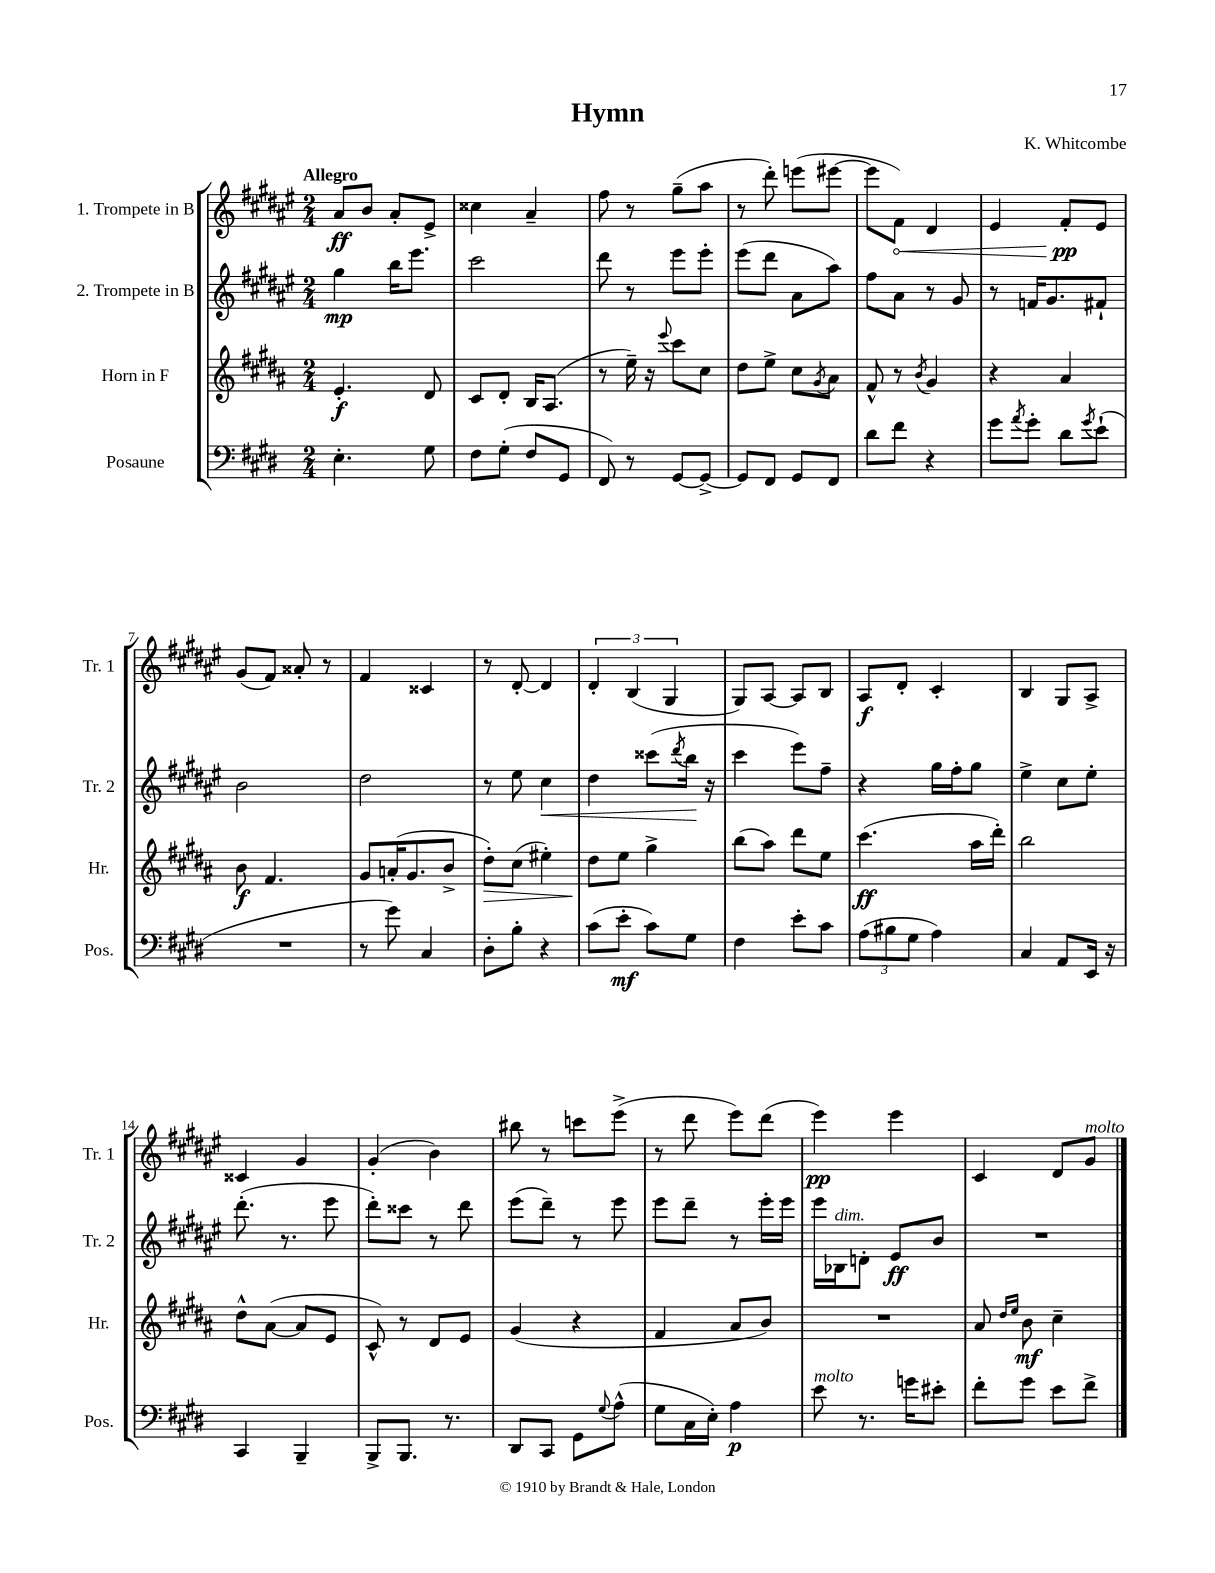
\header { title = "Hymn" composer = "K. Whitcombe" }
<<
\new StaffGroup <<
\new Staff = "s0" \with { instrumentName = "1. Trompete in B" shortInstrumentName = "Tr. 1" } {
    \clef treble \key fis \major \numericTimeSignature \time 2/4 \tempo "Allegro"
    ais'8\ff b'8 ais'8-. eis'8-> |
    cisis''4 ais'4-- |
    fis''8 r8 gis''8--( ais''8 |
    r8 dis'''8-.) e'''8( eis'''8~ |
    eis'''8 \once \override Hairpin.circled-tip = ##t fis'8\<) dis'4 |
    eis'4 fis'8-.\pp\! eis'8 |
    gis'8( fis'8) aisis'8-. r8 |
    fis'4 cisis'4 |
    r8 dis'8~-. dis'4 |
    \tuplet 3/2 { dis'4-. b4( gis4 } |
    gis8) ais8~ ais8 b8 |
    ais8\f dis'8-. cis'4-. |
    b4 gis8 ais8-> |
    cisis'4 gis'4 |
    gis'4-.( b'4) |
    bis''8 r8 c'''8 eis'''8->( |
    r8 dis'''8 eis'''8) dis'''8( |
    eis'''4\pp) eis'''4 |
    cis'4 dis'8 gis'8^\markup { \italic "molto" } \bar "|." |
}
\new Staff = "s1" \with { instrumentName = "2. Trompete in B" shortInstrumentName = "Tr. 2" } {
    \clef treble \key fis \major \numericTimeSignature \time 2/4
    gis''4\mp b''16 eis'''8. |
    cis'''2 |
    dis'''8 r8 eis'''8 eis'''8-. |
    eis'''8( dis'''8 ais'8 ais''8) |
    fis''8 ais'8 r8 gis'8 |
    r8 f'16 gis'8. fis'8-! |
    b'2 |
    dis''2 |
    r8 eis''8 cis''4\< |
    dis''4 cisis'''8( \acciaccatura { dis'''8 } b''16\! r16 |
    cis'''4 eis'''8) fis''8-- |
    r4 gis''16 fis''16-. gis''8 |
    eis''4-> cis''8 eis''8-. |
    dis'''8.-.( r8. eis'''8 |
    dis'''8-.) cisis'''8 r8 dis'''8 |
    eis'''8( dis'''8--) r8 eis'''8 |
    eis'''8 dis'''8-- r8 eis'''16-. eis'''16 |
    eis'''16 bes16^\markup { \italic "dim." } d'8-. eis'8\ff b'8 |
    R2 \bar "|." |
}
\new Staff = "s2" \with { instrumentName = "Horn in F" shortInstrumentName = "Hr." } {
    \clef treble \key b \major \numericTimeSignature \time 2/4
    e'4.-.\f dis'8 |
    cis'8 dis'8-. b16 ais8.( |
    r8 e''16--) r16 \appoggiatura { e'''8 } cis'''8 cis''8 |
    dis''8 e''8-> cis''8 \acciaccatura { gis'8 } ais'8 |
    fis'8-^ r8 \acciaccatura { b'8 } gis'4 |
    r4 ais'4 |
    b'8\f fis'4. |
    gis'8 a'16-.( gis'8. b'8-> |
    dis''8-.\>) cis''8( eis''4-.) |
    dis''8\! e''8 gis''4-> |
    b''8( ais''8) dis'''8 e''8 |
    cis'''4.\ff( ais''16 dis'''16-.) |
    b''2 |
    dis''8-^ ais'8~( ais'8 e'8 |
    cis'8-^) r8 dis'8 e'8 |
    gis'4( r4 |
    fis'4 ais'8 b'8) |
    R2 |
    ais'8 \grace { dis''16 e''16 } b'8\mf cis''4-- \bar "|." |
}
\new Staff = "s3" \with { instrumentName = "Posaune" shortInstrumentName = "Pos." } {
    \clef bass \key e \major \numericTimeSignature \time 2/4
    e4.-. gis8 |
    fis8 gis8-.( fis8 gis,8 |
    fis,8) r8 gis,8~ gis,8~-> |
    gis,8 fis,8 gis,8 fis,8 |
    dis'8 fis'8 r4 |
    gis'8 \acciaccatura { a'8 } gis'8-. dis'8 \acciaccatura { gis'8 } e'8-!( |
    R2 |
    r8 gis'8) cis4 |
    dis8-. b8-. r4 |
    cis'8( e'8-.\mf cis'8) gis8 |
    fis4 e'8-. cis'8 |
    \tuplet 3/2 { a8( bis8 gis8 } a4) |
    cis4 a,8 e,16 r16 |
    cis,4 b,,4-- |
    b,,8-> b,,8. r8. |
    dis,8 cis,8 gis,8 \appoggiatura { gis8 } a8-^( |
    gis8 cis16 e16-.) a4\p |
    e'8^\markup { \italic "molto" } r8. g'16 eis'8-. |
    fis'8-. gis'8 e'8 fis'8-> \bar "|." |
}
>>
>>
